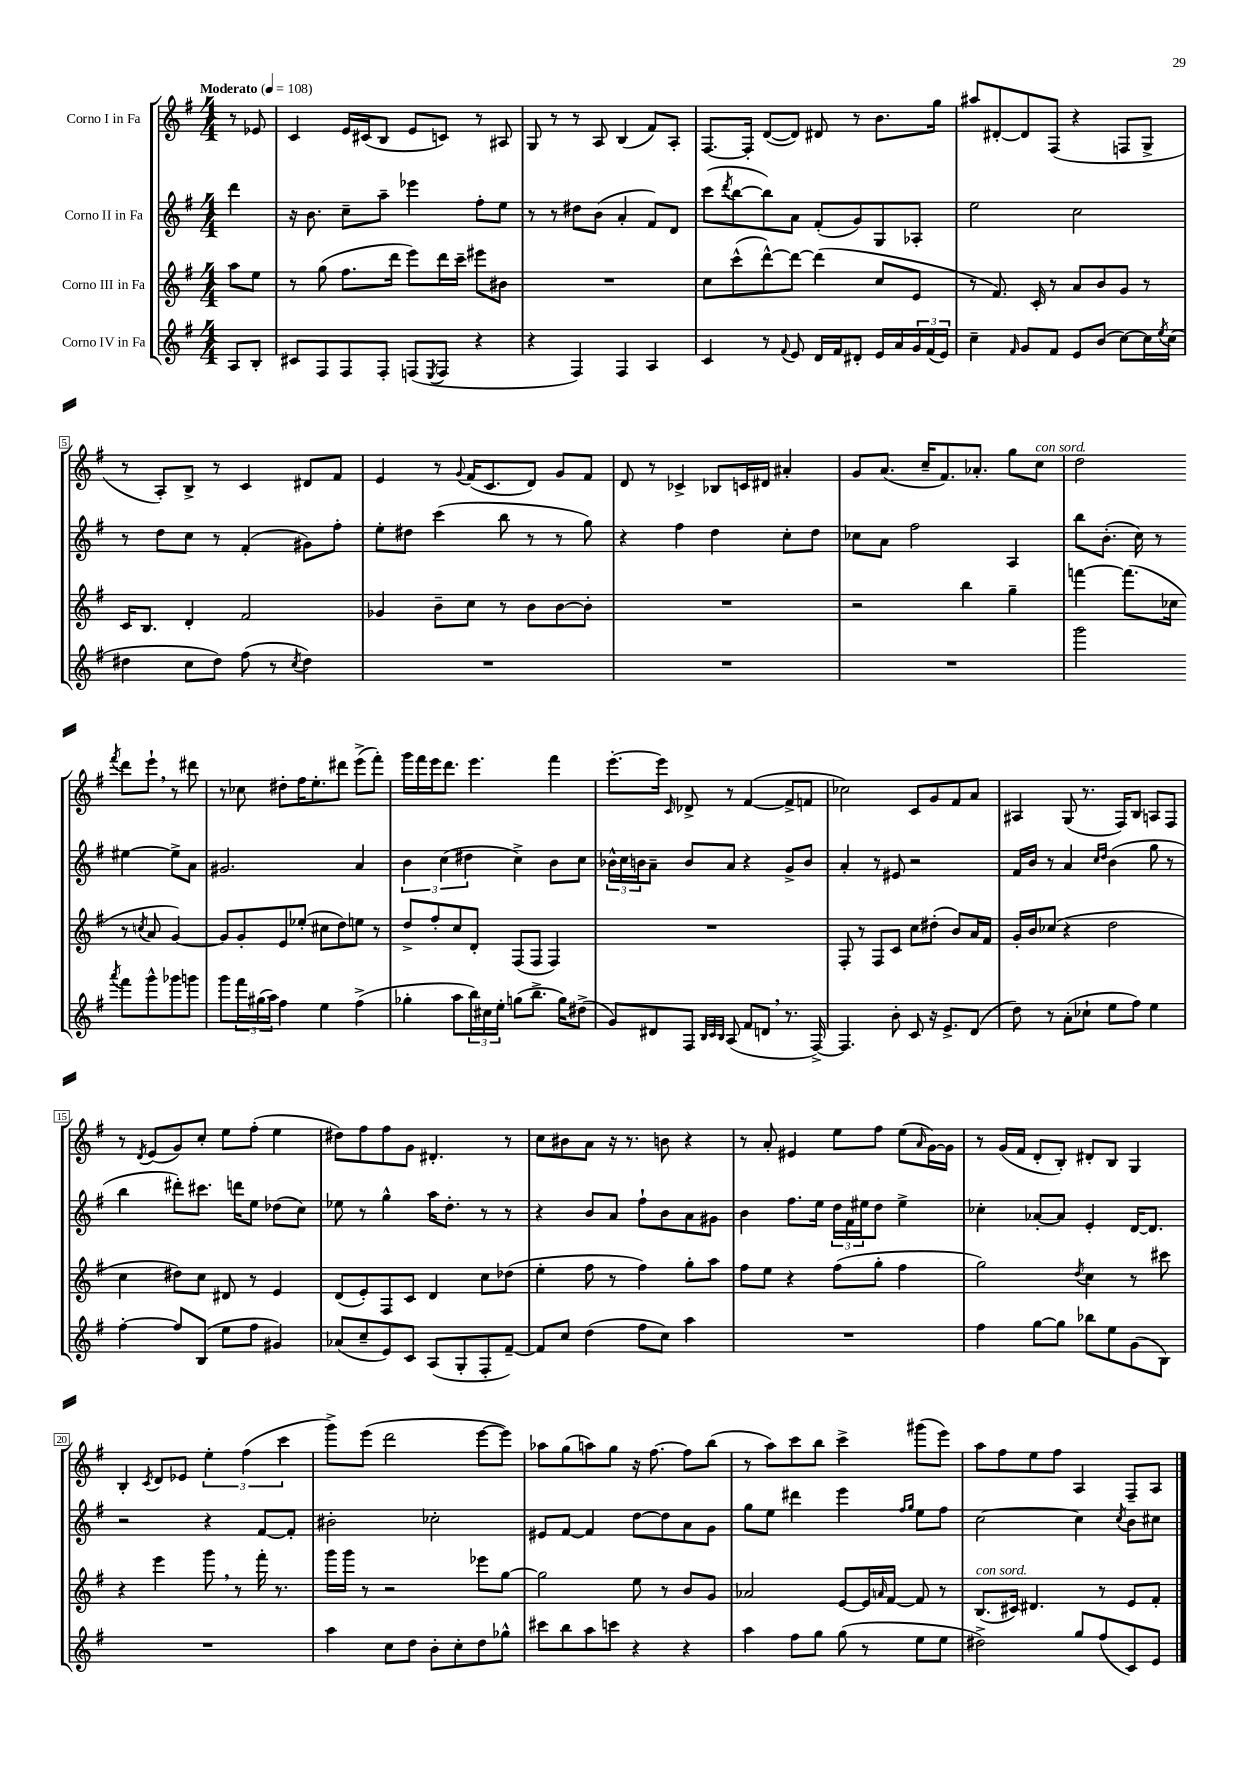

**kern	**kern	**kern	**kern
*staff4	*staff3	*staff2	*staff1
*clefG2	*clefG2	*clefG2	*clefG2
*k[f#]	*k[f#]	*k[f#]	*k[f#]
*M4/4	*M4/4	*M4/4	*M4/4
*MM108	*MM108	*MM108	*MM108
8A/L	8aa\L	4ddd\	8r
8B'/J	8ee\J	.	8e-/
=	=	=	=
8c#/L	8r	16r	4c/
.	.	8.b\	.
8F#/	(8gg\	.	.
8F#/	8.ff#\L	8cc~\L	16e/LL
.	.	.	(16c#/J
8F#'/J	.	8aa~\J	8B/J
.	16ddd\Jk	.	.
(8F/L	8eee\L)	4eee-\	8e/L
8qE/	.	.	.
8F/J	16ddd\L	.	8c/J)
.	16ccc~\JJ	.	.
4r	8eee#\L	8ff#'\L	8r
.	8b#\J	8ee\J	8A#/
=	=	=	=
4r	1r	8r	8G/
.	.	8r	8r
4F#/)	.	8dd#\L	8r
.	.	(8b\J	8A/
4F#/	.	4a'/	(4B/
4A/	.	8f#/L)	8f#/L)
.	.	8d/J	8A'/J
=	=	=	=
4c/	8cc\L	(8ccc\L	[8.F#/L
.	.	8qddd/	.
.	(8ccc^^\	[8bb\	.
.	.	.	16F#'/]Jk
8r	[8ddd^^\)	8bb\])	([8d/L
8qqf#/	.	.	.
8e/	8ddd\_J	8a\J	8d/]J)
16d/LL	(4ddd\]	(8f#'/L	8d#/
16f#/J	.	.	.
8d#'/J	.	8g/)	8r
16e/LL	8cc/L	8G/	8.b\L
16a/	.	.	.
24g/	8e/J	8A-'/J	.
(24f#/	.	.	.
.	.	.	16gg\Jk
24e/JJ)	.	.	.
=	=	=	=
4cc~\	8r	2ee\	8aa#/L
.	8.f#/)	.	[8d#'/
16qqf#/	.	.	.
8g/L	.	.	8d#/]
.	16c'/	.	.
8f#/J	8r	.	(8F#/J
8e/L	8a/L	2cc\	4r
(8b/J	8b/	.	.
[8cc\L)	8g/J	.	8F/L
16cc\]L	8r	.	8G^/J
8qee/	.	.	.
(16cc\JJ	.	.	.
=	=	=	=
4dd#\	16c/LK	8r	8r
.	8.B/J	.	.
.	.	8dd\L	8A'/L)
8cc\L	4d'/	8cc\J	8B^/J
8dd#\J)	.	8r	8r
(8ff#\	2f#/	(4f#'/	4c/
8r	.	.	.
8qcc/	.	.	.
4dd#\)	.	8g#\L)	8d#/L
.	.	8ff#'\J	8f#/J
=	=	=	=
1r	4g-/	8ee'\L	4e/
.	.	8dd#\J	.
.	8b~\L	(4ccc\	8r
.	.	.	8qqg/
.	8cc\J	.	(16f#/LK
.	.	.	8.c/
.	8r	8bb\	.
.	8b\L	8r	8d/J)
.	[8b\	8r	8g/L
.	8b'\]J	8gg\)	8f#/J
=	=	=	=
1r	1r	4r	8d/
.	.	.	8r
.	.	4ff#\	4c-^/
.	.	4dd\	8B-/L
.	.	.	16c/L
.	.	.	16d#/JJ
.	.	8cc'\L	4a#'/
.	.	8dd\J	.
=	=	=	=
1r	2r	8cc-\L	8g/L
.	.	8a\J	(8.a/J
.	.	2ff#\	.
.	.	.	16cc~/LK
.	.	.	8.f#/)
.	4bb\	.	.
.	.	.	8.a-'/J
.	4gg~\	4A/	8gg\L
.	.	.	8cc\J
=	=	=	=
2ggg\	[4fff\	8bb\L	2dd\
.	.	(8.b'\J	.
.	(8.fff\]L	.	.
.	.	16cc\)	.
.	.	8r	.
.	16cc-\Jk	.	.
8qaaa/	.	.	8qfff#/
8fff#\L	8r	[4ee#\	8ddd\L
.	8qcc/	.	.
8ggg^^\	8a/	.	8eee`\J
8ggg-\	[4g/)	8ee#^\]L	8r
8ggg\J	.	8a\J	8ddd#\
=	=	=	=
8ggg\L	8g/]L	2.g#/	8r
24fff#\L	8g'/	.	8cc-\
(24gg#\	.	.	.
24aa\JJ)	.	.	.
4ff#\	8e/	.	8dd#'\L
.	(8ee-'/J	.	16ff#\K
.	.	.	8.ee'\
4ee\	8cc#\L	.	.
.	8dd\)	.	8ddd#\J
(4ff#^\	8ee\J	4a/	(8eee^\L
.	8r	.	8fff#'\J)
=	=	=	=
4gg-'\	8dd^/L	6b\	16ggg\LL
.	.	.	16fff#\
.	8ff#'/	.	16eee\J
.	.	(6cc\	.
.	.	.	8.ddd\J
8aa\L	8cc/	.	.
.	.	6dd#\	.
24bb\L)	8d'/J	.	4.eee\
24cc#\	.	.	.
24ee'\JJ	.	.	.
(8gg\L	(8F#/L	4cc^\)	.
8.bb^\J	8F#/J	.	.
.	4F#/)	8b\L	4fff#\
16gg\LK)	.	.	.
(8dd#^\J	.	8cc\J	.
=	=	=	=
8g/L)	1r	24b-^^\LL	[8.eee'\L
.	.	24cc\	.
.	.	24b\J	.
8d#/	.	8a~\J	.
.	.	.	16eee\]Jk
.	.	.	16qqc/
8F#/J	.	8b/L	8d-^/
32qqB/LLL	.	.	.
32qqc/	.	.	.
32qqB/JJJ	.	.	.
(8A/	.	8a/J	8r
8f#/L	.	4r	([4f#/
8d/J	.	.	.
8.r	.	8g^/L	8f#^/]L
.	.	8b/J	8f/J
[16F#^/)	.	.	.
=	=	=	=
4.F#/]	8F#'/	4a'/	2cc-\)
.	8r	.	.
.	8F#/L	8r	.
8b'\	8c/J	8e#/	.
8c/	8cc\L	2r	8c/L
16r	(8dd#'\J	.	8g/
8.e^/L	.	.	.
.	8b/L)	.	8f#/
(8d/J	16a/L	.	8a/J
.	16f#/JJ	.	.
=	=	=	=
8dd\)	16g'/LL	16f#/LL	4A#/
.	16b/J	16b/JJ	.
8r	(8cc-/J	8r	.
(8a'\L	4r	4a/	(8G/
8cc-`\J	.	.	8.r
.	.	16qqcc/LL	.
.	.	16qqdd/JJ	.
8ee\L	2dd\	(4b\	.
.	.	.	16F#/LK)
8ff#\J)	.	.	8B/J
4ee\	.	8gg\	8A/L
.	.	8r	8F#/J
=	=	=	=
[4ff#'\	4cc\	4bb\	8r
.	.	.	8qd/
.	.	.	(8e/L
8ff#/]L	8dd#\L)	8ddd#'\L)	8g/)
(8B/J	8cc\J	8.ccc#\J	8cc'/J
8ee\L	8d#/	.	8ee\L
.	.	16ddd\LK	.
8ff#\J	8r	8ee\J	(8ff#'\J
4g#/)	4e/	(8dd-\L	4ee\
.	.	8cc\J)	.
=	=	=	=
(8a-/L	(8d/L	8ee-\	8dd#\L)
8cc~/	8e'/)	8r	8ff#\
8e/)	8F#/	4gg^^\	8ff#\
8c/J	8c/J	.	8g\J
(8A/L	4d/	16aa\LK	4.d#'/
.	.	8.dd'\J	.
8G'/	.	.	.
8F#'/	8cc\L	8r	.
[8f#~/J)	(8dd-\J	8r	8r
=	=	=	=
8f#/]L	4ee'\	4r	8cc\L
8cc/J	.	.	8b#\
(4dd\	8ff#\	8b/L	8a\J
.	8r	8a/J	16r
.	.	.	8.r
8ff#\L	4ff#\)	8ff#`\L	.
8cc\J)	.	8b\	8b\
4aa\	8gg'\L	8a\	4r
.	8aa\J	8g#\J	.
=	=	=	=
1r	8ff#\L	4b\	8r
.	8ee\J	.	8a'/
.	4r	8.ff#\L	4e#/
.	.	16ee\Jk	.
.	(8ff#\L	24dd\LL	8ee\L
.	.	24f#\	.
.	.	24ee#\J	.
.	8gg'\J	8dd\J	8ff#\J
.	4ff#\	4ee#^\	(8ee\L
.	.	.	16qqa/
.	.	.	[16g\L)
.	.	.	16g\]JJ
=	=	=	=
4ff#\	2gg\)	4cc-'\	8r
.	.	.	(16g/LL
.	.	.	16f#/JJ
[8gg\L	.	[8a-'/L	8d'/L
8gg\]J	.	8a-/]J	8B'/J)
.	8qdd/	.	.
8bb-\L	4cc\	4e'/	8d#'/L
8ee\	.	.	8B/J
(8g\	8r	[16d/LK	4G/
.	.	8.d/]J	.
8B\J)	8ccc#\	.	.
=	=	=	=
1r	4r	2r	4B'/
.	.	.	8qc/
.	4eee\	.	8d/L
.	.	.	8e-/J
.	8ggg\	4r	6ee'\
.	8r	.	.
.	.	.	(6ff#\
.	16fff#'\	[8f#/L	.
.	8.r	.	.
.	.	.	6ccc\
.	.	8f#'/]J	.
=	=	=	=
4aa\	16ggg\LL	2b#'\	8ggg^\L)
.	16ggg\JJ	.	.
.	8r	.	(8eee\J
8cc\L	2r	.	2ddd\
8dd\J	.	.	.
8b'\L	.	2cc-'\	.
8cc'\	.	.	.
8dd\	8eee-\L	.	[8eee\L
8gg-^^\J	[8gg\J	.	8eee\]J)
=	=	=	=
8ccc#\L	2gg\]	8e#/L	8aa-\L
8bb\	.	[8f#/J	(8gg\
8aa\	.	4f#/]	8aa\)
8ccc\J	.	.	8gg\J
4r	8ee\	[8dd\L	16r
.	.	.	[8.ff#\
.	8r	8dd\]	.
4r	8b/L	8a\	8ff#\]L
.	8g/J	8g\J	(8bb\J
=	=	=	=
4aa\	2a-/	8gg\L	8r
.	.	8ee\J	8aa\L)
8ff#\L	.	4ddd#\	8ccc\
8gg\J	.	.	8bb\J
(8gg\	[8e/L	4eee\	4ccc^\
8r	16e/]L	.	.
.	16qqa/	.	.
.	[16f#/JJ	.	.
.	.	16qqff#/LL	.
.	.	16qqgg/JJ	.
8ee\L	8f#/]	8ee\L	(8ggg#\L
8ee\J	8r	8ff#\J	8eee\J)
=	=	=	=
2dd#^\)	(8.B/L	[2cc\	8aa\L
.	.	.	8ff#\
.	16c#/Jk)	.	.
.	4.d#/	.	8ee\
.	.	.	8ff#\J
8gg/L	.	4cc\]	4A/
(8ff#/	8r	.	.
.	.	8qcc/	.
8c/)	8e/L	8b\L	8F#~/L
8e/J	8f#'/J	8cc#\J	8A/J
==	==	==	==
*-	*-	*-	*-
